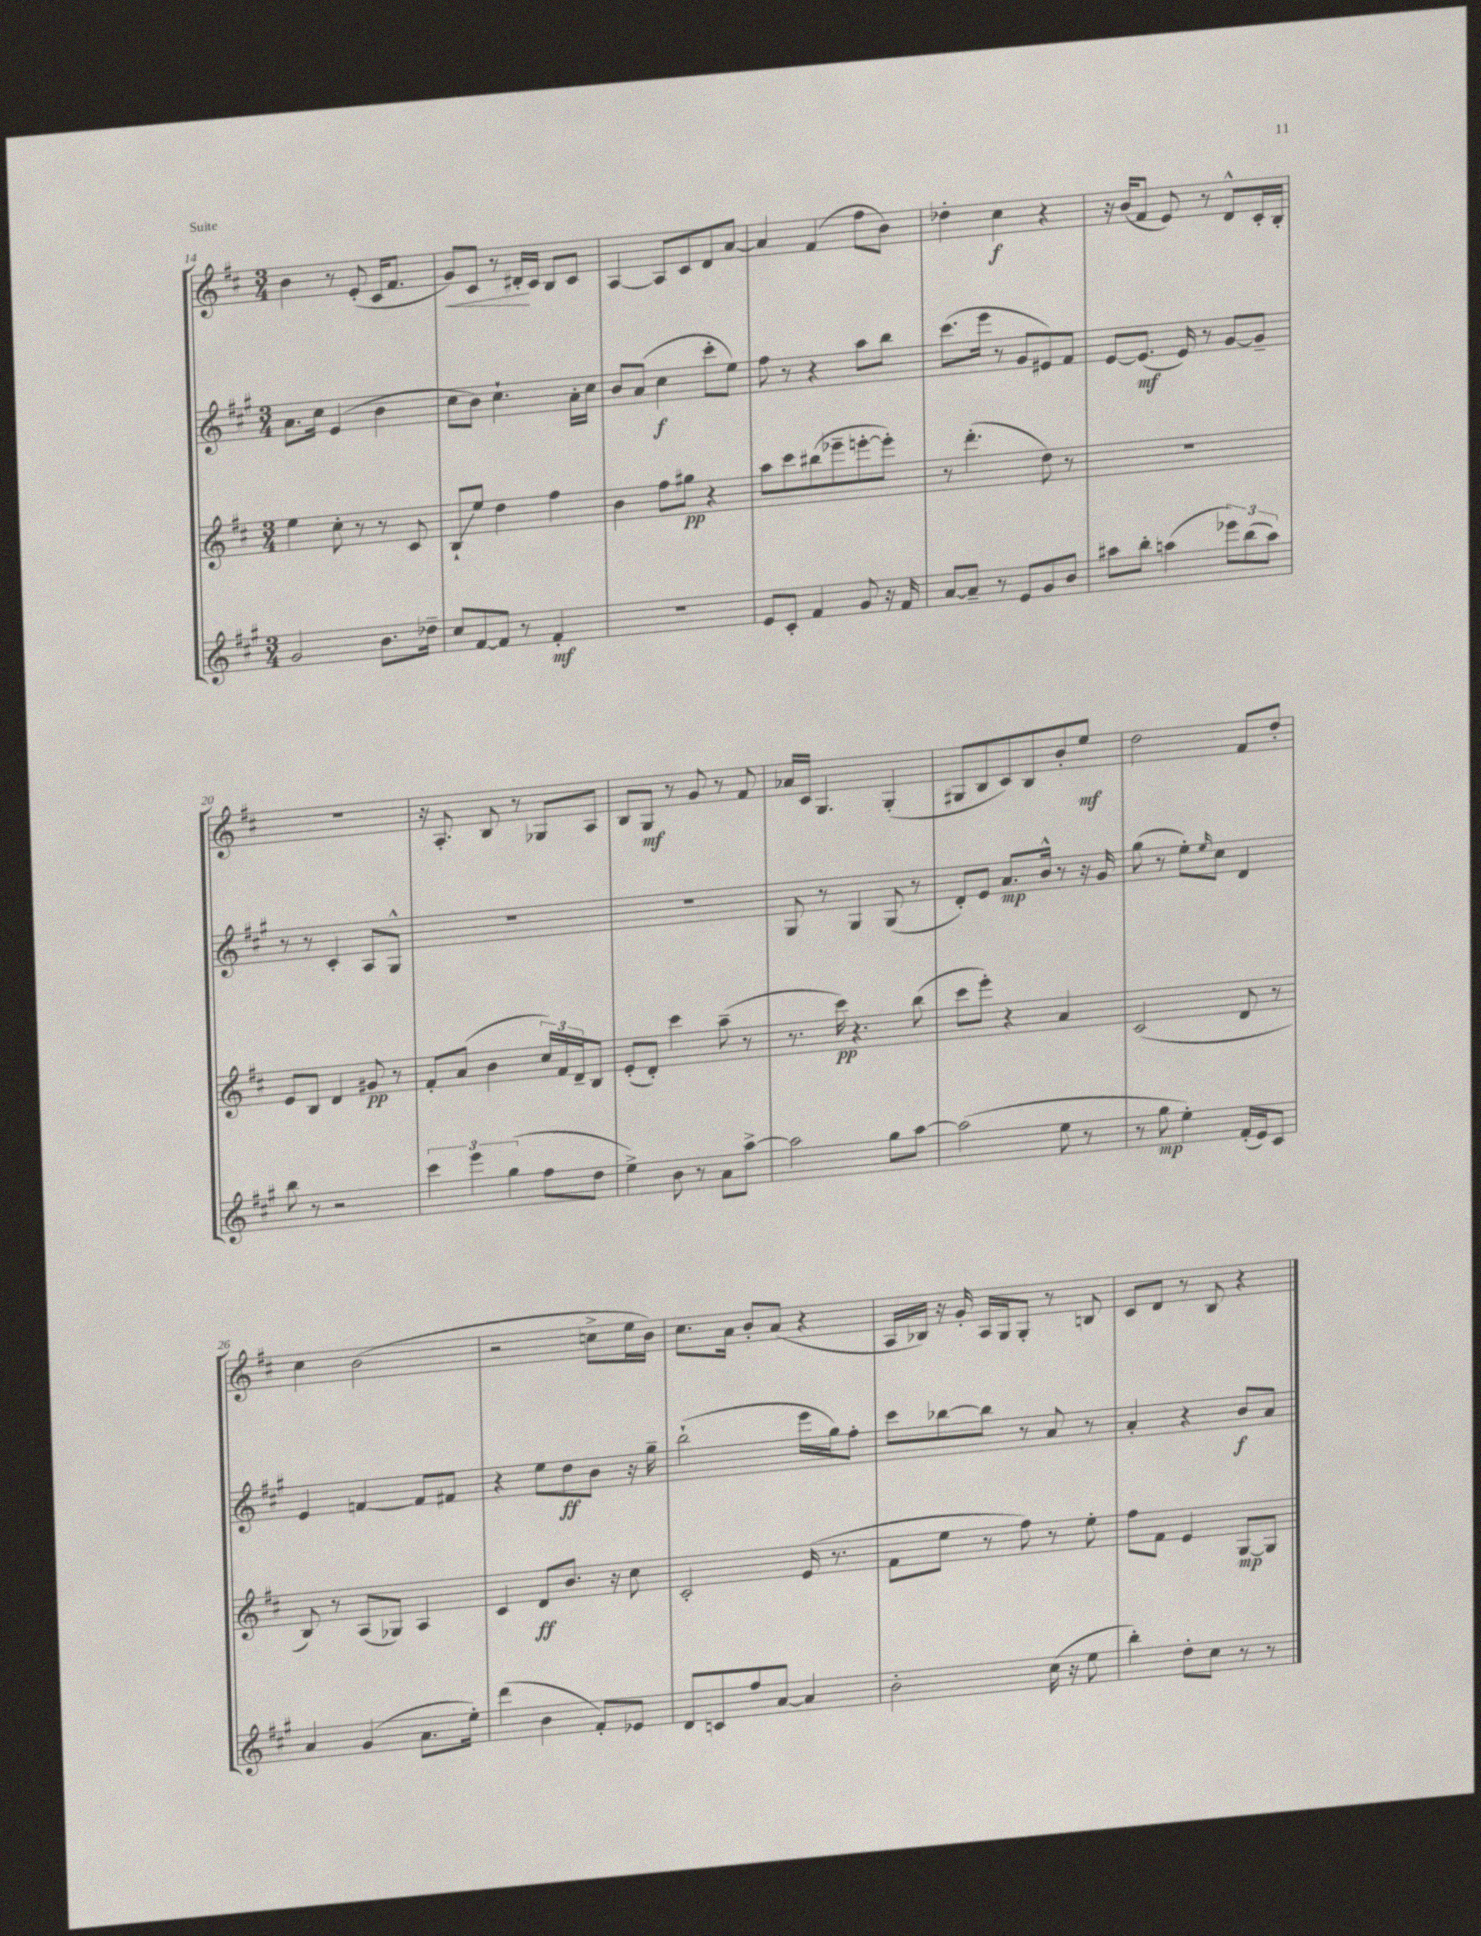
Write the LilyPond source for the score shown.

<<
\new StaffGroup <<
\new Staff = "s0" {
    \clef treble \key d \major \numericTimeSignature \time 3/4
    b'4 r8 e'8-.( cis'16 fis'8. |
    g'8\<) cis'8 r8 dis'16-.\! cis'16 b8 cis'8 |
    a4~ a8 cis'8 d'8 a'8~ |
    a'4 fis'4( fis''8 b'8) |
    des''4-. cis''4\f r4 |
    r16 b'16( fis'8 e'8) r8 d'8-^ cis'16-. b16-. |
    R2. |
    r16 a8.-. b8 r8 ges8 a8 |
    b8 g8\mf r8 g'8 r8 fis'8 |
    aes'16 cis'16 g4. g4-.( |
    gis8 b8 cis'8) b8 b'8-. e''8\mf |
    d''2 fis'8 d''8-. |
    cis''4 b'2( |
    r2 c''8-> e''16 b'16) |
    cis''8. a'16 b'8-. a'8( r4 |
    a16 bes16) r16 g'16-. a16 g16 g8-. r8 b8 |
    cis'8 d'8 r8 b8 r4 \bar "|." |
}
\new Staff = "s1" {
    \clef treble \key a \major \numericTimeSignature \time 3/4
    a'8. cis''16 e'4( b'4 |
    cis''8 b'8) cis''4.-! a'16-. cis''16 |
    b'8 a'8( cis''4\f cis'''8-. e''8) |
    fis''8 r8 r4 a''8 b''8 |
    cis'''8.( e'''16 r8 gis'8 eis'8) fis'8 |
    e'8~ e'8.\mf( e'16) r8 gis'8~ gis'8-- |
    r8 r8 cis'4-. a8 gis8-^ |
    R2. |
    R2. |
    gis8 r8 gis4 gis8( r8 |
    d'8-.) e'8 a'8.\mp b'16-^ r8 r16 gis'16 |
    gis''8( r8 e''8-.) \grace { e''16 } cis''8 d'4 |
    e'4 f'4~ f'8 fis'8 |
    r4 e''8 d''8\ff b'8 r16 gis''16-- |
    b''2-!( e'''16 gis''16) fis''8-. |
    cis'''8 bes''8~ bes''8 r8 a'8 r8 |
    a'4-. r4 b'8\f a'8 \bar "|." |
}
\new Staff = "s2" {
    \clef treble \key d \major \numericTimeSignature \time 3/4
    e''4 cis''8-. r8 r8 cis'8 |
    b8-!\glissando e''8 d''4 fis''4 |
    b'4 fis''8 gis''8\pp r4 |
    a''8 cis'''8 bis''8( ees'''8-- e'''8~-. e'''8-.) |
    r8 d'''4.-.( d''8) r8 |
    R2. |
    e'8 b8 d'4 gis'8\pp r8 |
    fis'8-. a'8( b'4 \tuplet 3/2 { cis''16) fis'16 d'16-- } b8 |
    e'8-.( d'8-.) cis'''4 a''8--( r8 |
    r8. cis'''16\pp) r4. b''8( |
    cis'''8 e'''8-.) r4 a'4 |
    cis'2( d'8 r8 |
    b8) r8 a8( ges8) a4 |
    cis'4 d'8\ff b'8. r16 cis''8 |
    cis'2-. e'16( r8. |
    fis'8 e''8 r8 fis''8) r8 e''8-. |
    fis''8 fis'8 e'4 g8~\mp g8 \bar "|." |
}
\new Staff = "s3" {
    \clef treble \key a \major \numericTimeSignature \time 3/4
    gis'2 b'8. des''16-- |
    cis''8 fis'8~ fis'8 r8 fis'4-.\mf |
    R2. |
    e'8 cis'8-. fis'4 gis'8 r16 fis'16 |
    a'8~ a'8-- r8 e'8 gis'8 b'8 |
    ais''8 b''8-. a''4( \tuplet 3/2 { ees'''8) b''8( a''8) } |
    b''8 r8 r2 |
    \tuplet 3/2 { cis'''4 e'''4 gis''4( } fis''8 d''8 |
    e''4->) b'8 r8 a'8 a''8~-> |
    a''2 gis''8 a''8~ |
    a''2( e''8 r8 |
    r8 gis''8\mp e''4-.) fis'16-.( e'16) cis'8 |
    a'4 gis'4( a'8. e''16-.) |
    d'''4( b'4 fis'8-.) ees'8 |
    d'8 c'8 fis''8 a'8~ a'4 |
    b'2-. cis''16( r16 e''8 |
    b''4-.) d''8-. cis''8 r8 r8 \bar "|." |
}
>>
>>
\layout { \context { \Score currentBarNumber = #14 } }
